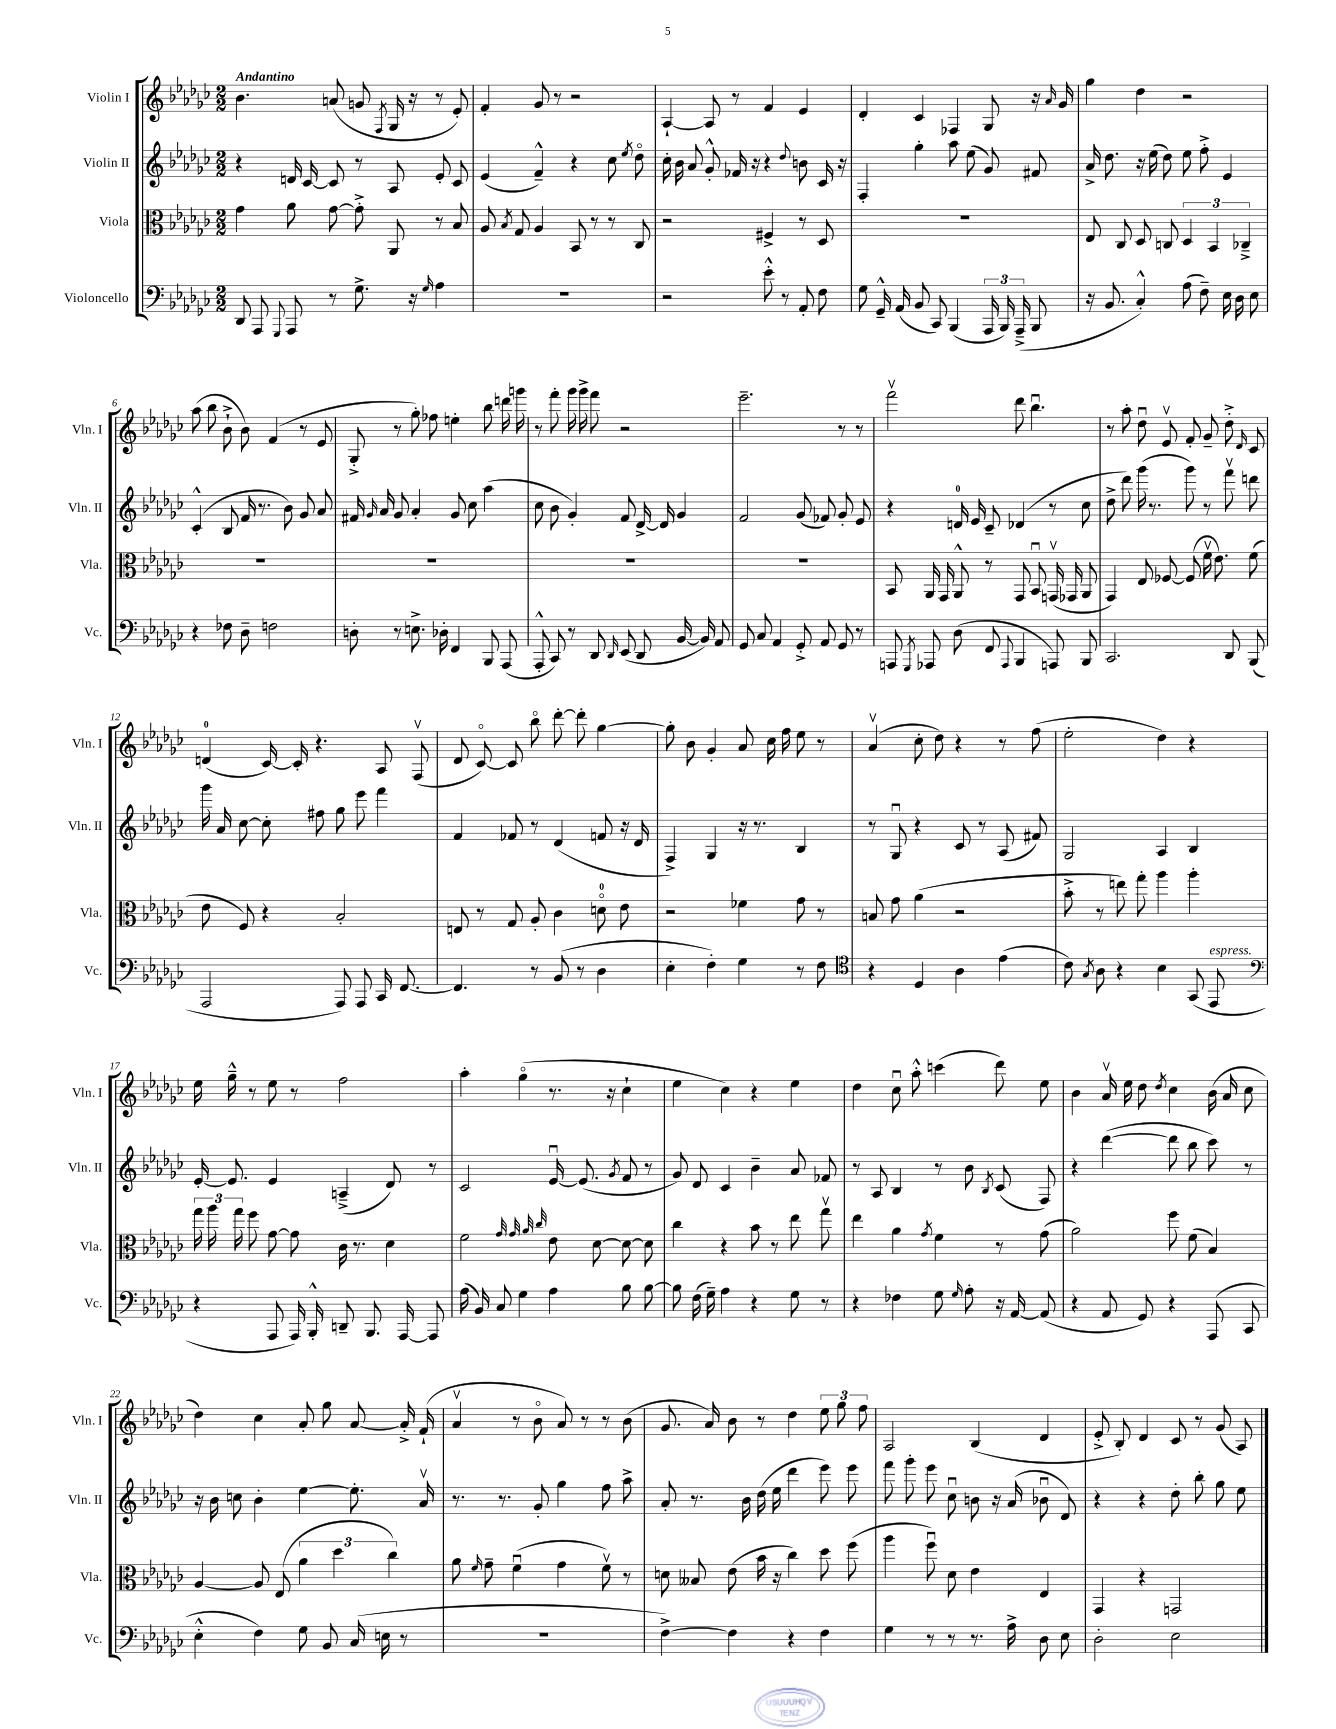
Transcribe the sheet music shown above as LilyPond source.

<<
\new StaffGroup <<
\new Staff = "s0" \with { instrumentName = "Violin I" shortInstrumentName = "Vln. I" } {
    \clef treble \key ges \major \numericTimeSignature \time 2/2 \tempo "Andantino"
    \autoBeamOff bes'4. a'8( g'8 \acciaccatura { f8 } ges16 r16 r8 ees'8-.) |
    f'4-. ges'8 r8 r2 |
    aes4~-! aes8 r8 f'4 ees'4 |
    des'4-. ces'4 fes4 ges8 r16 \grace { aes'16 } ges'16 |
    ges''4 des''4 r2 |
    aes''8( bes''8 bes'8-!-> bes'8) f'4( r8 ees'8 |
    ges8-.-> r8 ges''8-.) fes''8 e''4-. bes''8 d'''16 g'''16 |
    r8 f'''8-. ges'''16 ges'''16-> f'''8 r2 |
    ees'''2.-- r8 r8 |
    f'''2\upbow des'''8 bes''4.\downbow |
    r8 aes''8-. des''8\downbow ees'8\upbow f'8-. ges'8-- des''8-.-> \grace { des'16 } ces'8 |
    d'4-0( ces'16~) ces'16-. r4. aes8 f8\upbow( |
    des'8 ces'8~\flageolet) ces'8 bes''8\flageolet des'''8~-. des'''8-. ges''4~ |
    ges''8-. bes'8 ges'4-. aes'8 ces''16 f''16 ees''8 r8 |
    aes'4\upbow( ces''8-. des''8) r4 r8 f''8( |
    ees''2-. des''4) r4 |
    ees''16 ges''16---^ r8 ees''8 r8 f''2 |
    aes''4-. ges''4\flageolet( r8. r16 ces''4-! |
    ees''4 ces''4) r4 ees''4 |
    des''4 ces''8\downbow aes''8-.-^ c'''4( des'''8) ees''8 |
    bes'4 aes'16\upbow ees''16 des''8 \acciaccatura { des''8 } ces''4 bes'16( aes'16 ces''8 |
    des''4) ces''4 aes'8-. ges''8 aes'8~ aes'16-.-> f'16-!( |
    aes'4\upbow r8 bes'8\flageolet aes'8) r8 r8 bes'8( |
    ges'8. aes'16) bes'8 r8 des''4 \tuplet 3/2 { ees''8 ges''8 f''8 } |
    aes2 bes4( des'4 |
    ees'8-.-> bes8-.) des'4 ces'8 r8 ges'8( aes8) \bar "|." |
}
\new Staff = "s1" \with { instrumentName = "Violin II" shortInstrumentName = "Vln. II" } {
    \clef treble \key ges \major \numericTimeSignature \time 2/2
    \autoBeamOff r4 d'16 ces'16~ ces'8 r8 aes8 ees'8-. ces'8 |
    ees'4( f'4---^) r4 ces''8 \acciaccatura { ees''8 } des''8\flageolet |
    ces''16-. bes'16 aes'8 ges'8-.-^ fes'16 r16 r4 \appoggiatura { des''8 } b'8 ces'16 r16 |
    f4-. ges''4-. aes''8 ees''8( ges'8) fis'8 |
    aes'16-> des''8. r16 ees''16( des''8) ees''8 f''8-.-> ees'4 |
    ces'4-.-^( bes8 f'16 r8. bes'8) ges'8 aes'8 |
    fis'16 \grace { ges'16 } aes'16 ges'8 aes'4-. ges'8 ces''8 aes''4( |
    ces''8 bes'8 ges'4-.) f'8 des'16~-> des'16 ges'4 |
    f'2 ges'8( fes'8) ges'8-. ees'8 |
    r4 d'16-0 ees'16 ces'8-- des'4( r8 ces''8 |
    des''8-> des'''8) ges'''16( r8. ges'''8) r8 f'''8\upbow d'''8 |
    ges'''16 aes'16 ces''8~ ces''8-. fis''8 ges''8 ees'''8 f'''4 |
    f'4 fes'8 r8 des'4( f'8 r16 des'16 |
    f4->) ges4 r16 r8. bes4 |
    r8 ges8\downbow r4 ces'8 r8 aes8( fis'8) |
    ges2 aes4 bes4 |
    ees'16~-. ees'8. ees'4 a4--->( des'8) r8 |
    ces'2 ees'16~\downbow ees'8.( \acciaccatura { ges'8 } f'8 r8 |
    ges'8) des'8 ces'4 bes'4-- aes'8 fes'8 |
    r8 aes8 bes4 r8 bes'8 \acciaccatura { bes8 } ces'8( f8) |
    r4 des'''4~( des'''8 bes''8 ces'''8) r8 |
    r16 bes'16 c''8 bes'4-. ees''4~ ees''8.-. aes'16\upbow |
    r8. r8. ges'8-. ges''4 f''8 aes''8-> |
    aes'8-. r8. bes'16 des''16( ees''16 des'''4 ees'''8) ees'''8 |
    f'''8 ges'''8-. ees'''8 ces''8\downbow b'8 r16 aes'16( bes'8\downbow des'8) |
    r4 r4 des''8-. bes''8-. ges''8 ees''8 \bar "|." |
}
\new Staff = "s2" \with { instrumentName = "Viola" shortInstrumentName = "Vla." } {
    \clef alto \key ges \major \numericTimeSignature \time 2/2
    \autoBeamOff ges'4 aes'8 ges'8~ ges'8-.-> aes,8 r8 bes8 |
    aes8 \acciaccatura { bes8 } ges8 aes4 bes,8 r8 r8 ces8 |
    r2 fis4-> r8 des8 |
    R1 |
    ees8 ces8 des8 c8 \tuplet 3/2 { des4 bes,4 ces4---> } |
    R1 |
    R1 |
    R1 |
    R1 |
    bes,8 aes,16 ges,16 aes,8-^ r8 ges,8 bes,8\downbow g,16\upbow( ges,16 aes,8 |
    ges,4) ees8 fes8~ fes8( f'16\upbow ees'8.) f'8( |
    ees'8 f8) r4 bes2-. |
    e8 r8 ges8 aes8-. ces'4 d'8-0\flageolet ees'8 |
    r2 fes'4 ges'8 r8 |
    b8 ges'8 aes'4( r2 |
    bes'8-.-> r8 e''8) ges''8-. aes''4 aes''4-. |
    \tuplet 3/2 { ges''16 aes''16 ges''16 } f''8 ges'8~ ges'8 ces'16 r8. des'4 |
    f'2 \grace { ges'32 ges'32 aes'32 ces''32 } ees'8 des'8~ des'8~ des'8 |
    ces''4 r4 bes'8 r8 ees''8 ges''8\upbow |
    ees''4 aes'4 \acciaccatura { ges'8 } f'4 r8 ges'8( |
    aes'2) f''8 f'8( bes4) |
    aes4~ aes8 ees8( \tuplet 3/2 { aes'4 des''4 ces''4) } |
    aes'8 \grace { f'16 } ges'8-- f'4\downbow( ges'4 f'8\upbow) r8 |
    d'8 beses8 ees'8( bes'16 r16 ces''4) des''8 f''8( |
    aes''4 f''8\downbow) des'8 ees'4 ees4 |
    ges,4 r4 g,2 \bar "|." |
}
\new Staff = "s3" \with { instrumentName = "Violoncello" shortInstrumentName = "Vc." } {
    \clef bass \key ges \major \numericTimeSignature \time 2/2
    \autoBeamOff des,8 aes,,8 \appoggiatura { ges,,8 } aes,,8 r8 ges8.-> r16 \grace { ges16 } aes4 |
    R1 |
    r2 ees'8-.-^ r8 aes,8-. f8 |
    ges8 ges,16---^ aes,16( bes,8 ces,8) bes,,4( \tuplet 3/2 { aes,,16 bes,,16) aes,,16--->( } bes,,8 |
    r16 bes,8. ces4-.-^) aes8( f8--) ees16 des16 ees8 |
    r4 fes8 des8-- f2 |
    d8-. r8 e8.-> des16-. f,4 bes,,8 aes,,8( |
    aes,,8-.-^ ces,8) r8 des,8 \grace { des,16 } ees,8( des,8 bes,16~ bes,16) aes,8 |
    ges,8 ces8 aes,4 ges,8-.-> aes,8 ges,8 r8 |
    a,,8 \acciaccatura { ges,,8 } aes,,8 des8( f,8 \appoggiatura { aes,,8 } bes,,4 a,,8) bes,,8 |
    ces,2. des,8 bes,,8( |
    aes,,2 aes,,8) aes,,8 ces,16 f,8.~ |
    f,4. r8 bes,8( r8 des4 |
    ees4-. f4-.) ges4 r8 f8 |
    \clef tenor r4 des4 aes4 ees'4( |
    ces'8) \acciaccatura { ges8 } aes8 r4 bes4 ges,8( ees,8^\markup { \italic "espress." } |
    \clef bass r4 aes,,8 aes,,16) bes,,16-.-^ d,8-- bes,,8. aes,,16~ aes,,8 |
    aes16( bes,16) ces8 ges4 aes4 bes8 bes8~ |
    bes8 f16( ges16--) aes4 r4 ges8 r8 |
    r4 fes4 ges8 \grace { ges16 } aes8-. r16 aes,16~ aes,8( |
    r4 aes,8 ges,8) r4 aes,,8( ces,8 |
    ees4-.-^ f4) ges8 bes,8 ces16( e16 r8 |
    R1 |
    f4~->) f4 r4 f4 |
    ges4 r8 r8 r8. aes16-> des8 ees8 |
    des2-. ees2 \bar "|." |
}
>>
>>
